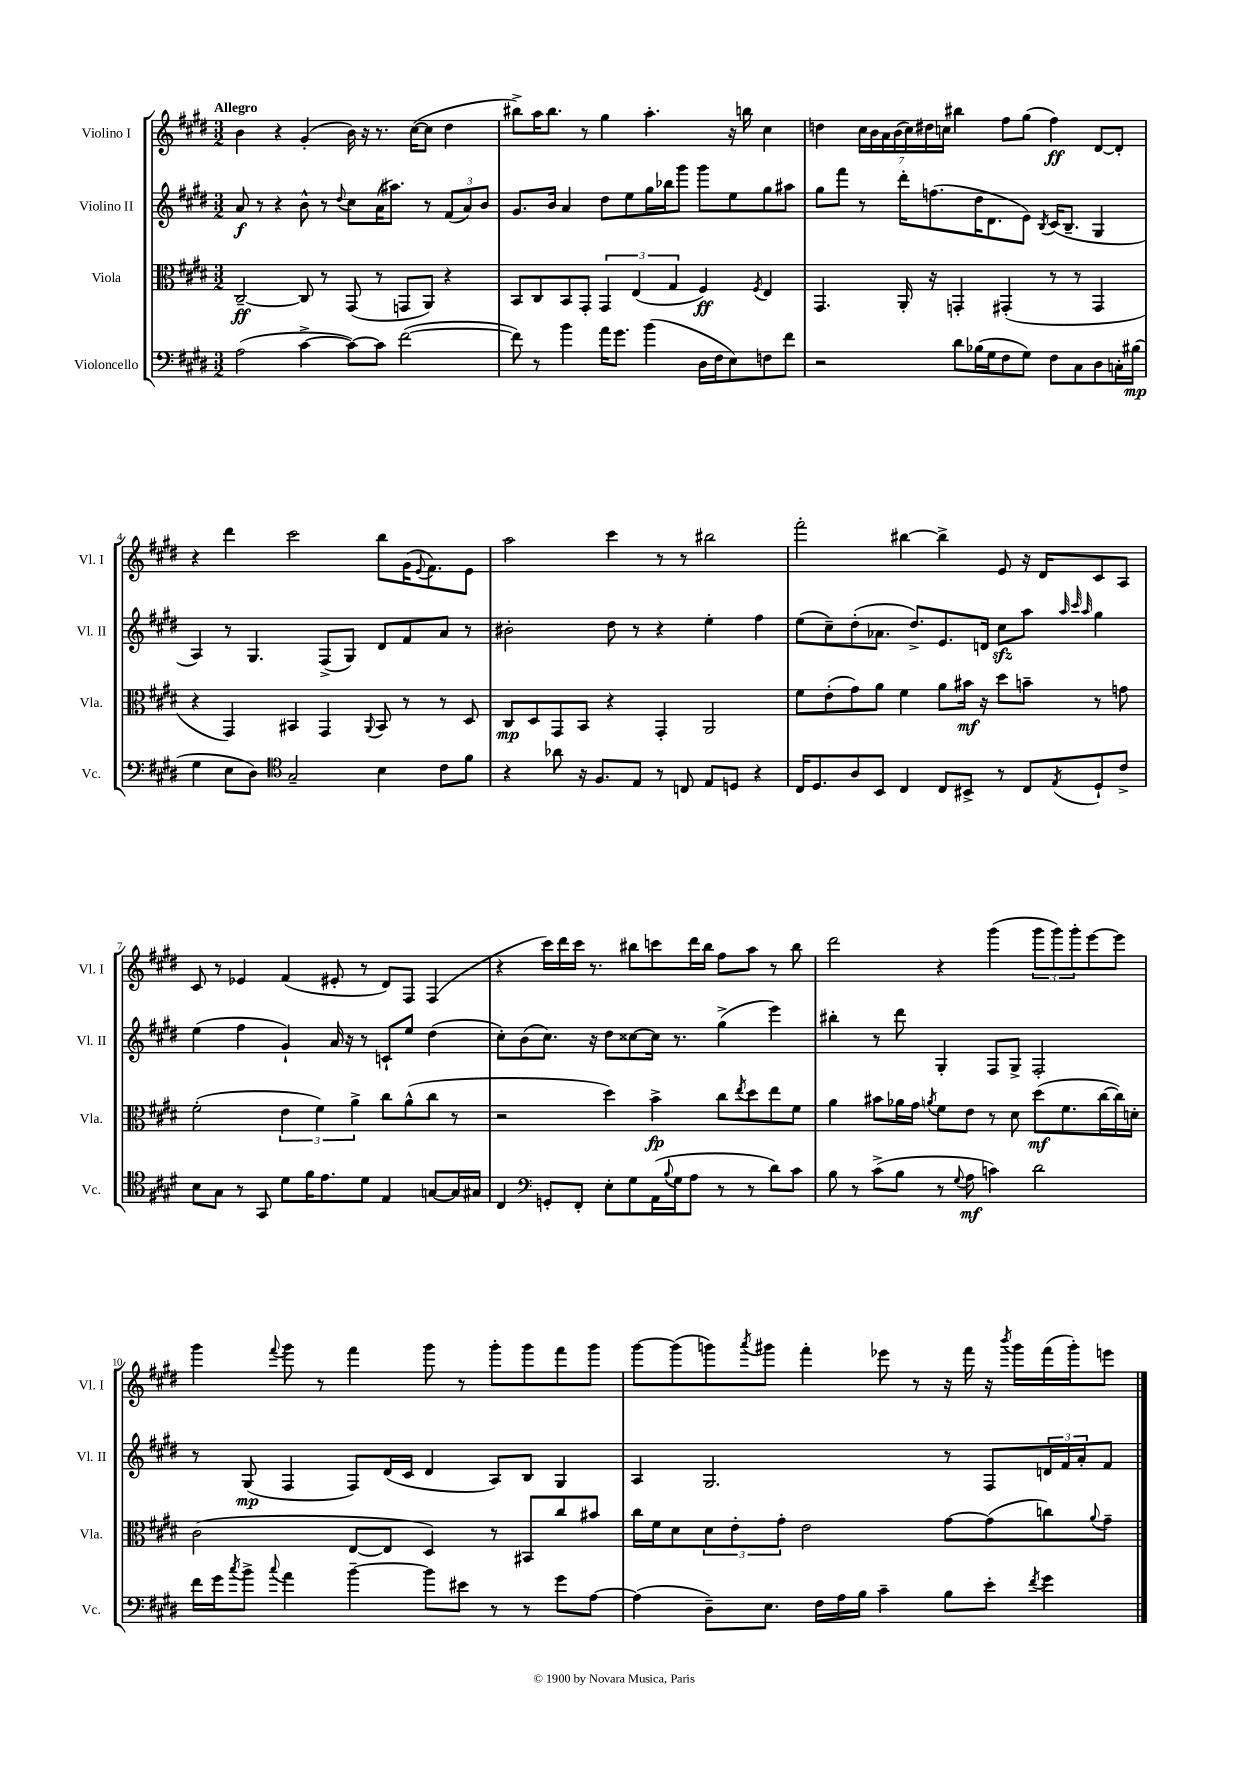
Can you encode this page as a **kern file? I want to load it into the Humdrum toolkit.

**kern	**kern	**kern	**kern
*staff4	*staff3	*staff2	*staff1
*clefF4	*clefC3	*clefG2	*clefG2
*k[f#c#g#d#]	*k[f#c#g#d#]	*k[f#c#g#d#]	*k[f#c#g#d#]
*M3/2	*M3/2	*M3/2	*M3/2
(2A	[2C#~	8a	4b
.	.	8r	.
.	.	4r	4r
[4c#^	8C#]	8b^^	(4g#'
.	8r	8r	.
.	.	8qqdd#	.
8c#_)	(8GG#	8cc#	16b)
.	.	.	16r
8c#]	8r	(16a	8.r
.	.	8.aa#)	.
([2f#	8GG	.	.
.	.	.	([16cc#
.	8AA)	8r	8cc#]
.	4r	(12f#	4dd#
.	.	12a)	.
.	.	12b	.
=	=	=	=
8f#])	8BB	8.g#	8bb#^)
8r	8C#	.	16aa
.	.	16b	8.bb#
4b	8BB	4a	.
.	8GG#'	.	8r
16a	6GG#	8dd#	4gg#
8.g#	.	.	.
.	.	8ee	.
.	(6E	.	.
(4b	.	16gg#	4.aa'
.	.	16bb-	.
.	6G#	.	.
.	.	8ggg#	.
16D#	4F#)	8ggg#	.
16F#	.	.	.
8E)	.	8ee	16r
.	.	.	16bb
.	8qF#	.	.
8F	4E	8gg#	4cc#
8f#	.	8aa#	.
=	=	=	=
2r	4.GG#	8gg#	4dd
.	.	8fff#	.
.	.	8r	28cc#
.	.	.	28b
.	.	.	28a
.	.	.	(28b
.	16AA'	16ddd#'	.
.	.	.	28cc#)
.	.	.	28dd#
.	16r	(8.ff	.
.	.	.	28cc
8d#	4GG'	.	4bb#
(16B-	.	16dd#	.
16G#	.	8.d#	.
8F#	(4GG#'	.	8ff#
8G#)	.	8e)	(8gg#
.	.	8qB	.
8F#	8r	(16c#	4ff#)
.	.	8.B~	.
8C#	8r	.	.
8D#	4GG#	4G#	[8d#
16C'	.	.	8d#']
(16B#	.	.	.
=	=	=	=
4G#	4r	4A)	4r
8E	4GG#)	8r	4ddd#
8D#)	.	4.G#	.
*clefC4	*	*	*
2G#~	4BB#	.	2ccc#
.	4GG#	(8F#^	.
.	.	8G#)	.
.	8qqAA	.	.
4B	8BB#	8d#	8bb
.	8r	8f#	(16g#
.	.	.	8qqe
.	.	.	8.f#)
8c#	8r	8a	.
8f#	8D#	8r	8e
=	=	=	=
4r	8C#	2b#'	2aa
.	8D#	.	.
8a-	8GG#	.	.
16r	8BB	.	.
8.F#	.	.	.
.	4r	8dd#	4ccc#
8E	.	8r	.
8r	4GG#'	4r	8r
8C	.	.	8r
8E	2AA	4ee'	2bb#
8D	.	.	.
4r	.	4ff#	.
=	=	=	=
16C#	8f#	(8ee	2fff#'
8.D#	.	.	.
.	(8e'	8cc#~)	.
8A	8g#)	(8dd#'	.
8BB	8a	8.a-	.
4C#	4f#	.	[4bb#
.	.	8.dd#^)	.
8C#	8a	8.e	4bb#^]
8BB#^	16b#	.	.
.	16r	16d	.
8r	8dd#	8cc#	8e
8C#	8b~	8aa	16r
.	.	.	16d#
.	.	32qqaa	.
.	.	32qqccc#	.
8qE	.	32qqaa	.
8D#`	8r	4gg#	8c#
8c#^	8g	.	8A
=	=	=	=
8B	(2f#'	(4ee	8c#
8G#	.	.	8r
8r	.	4ff#	4e-
8GG#	.	.	.
8d#	6e	4g#`)	(4f#
16f#	.	.	.
.	6f#)	.	.
8.e	.	.	.
.	.	16a	8e#'
.	.	16r	.
.	6a^	.	.
8d#	.	8r	8r
4E	8cc#	8c`	8d#)
.	(8a^^	8ee	8F#
[8G	8cc#	(4dd#	(4F#
16G]	8r	.	.
16G#	.	.	.
=	=	=	=
4C#	2r	8cc#')	4r
.	.	(8b	.
*clefF4	*	*	*
8GG'	.	8.cc#)	16ccc#)
.	.	.	16ddd#
8FF#'	.	.	16ccc#
.	.	16r	8.r
8E'	4dd#)	8dd#	.
8G#	.	[8cc##	8bb#
(16AA	4b^	16cc##]	8ccc
8qqB	.	.	.
16G#	.	8.r	.
8A	.	.	16ddd#
.	.	.	16bb#
8r	8cc#	(4gg#^	8ff#
.	8qee	.	.
8r	8dd#	.	8aa
8d#)	8ee	4eee)	8r
8c#	8f#	.	8bb#
=	=	=	=
8B	4a	4bb#'	2ddd#
8r	.	.	.
(8c#^	8b#	8r	.
8B	16a-	8ddd#	.
.	16g#	.	.
.	8qa	.	.
8r	8f#	4G#'	4r
8qqG#	.	.	.
8A	8e	.	.
4c)	8r	8F#	(4ggg#
.	8d#	8G#^	.
2d#	(8dd#	2F#'	12ggg#
.	.	.	12ggg#)
.	8.f#	.	.
.	.	.	12ggg#'
.	.	.	[8eee
.	[16cc#	.	.
.	16cc#])	.	8eee]
.	16d'	.	.
=	=	=	=
16f#	(2c#	8r	4ggg#
16g#	.	.	.
8qcc#	.	.	.
8b^	.	(8G#	.
8qqcc#	.	.	8qqfff#
4a	.	4F#	8ggg#
.	.	.	8r
[4b~	[8E	8F#)	4fff#
.	8E]	(16d#	.
.	.	16c#	.
8b]	4D#)	4d#	8ggg#
8e#	.	.	8r
8r	8r	8A)	8ggg#'
8r	8BB#	8B	8ggg#
8g#	8cc#	4G#	8fff#
[8A	8b#	.	8ggg#
=	=	=	=
(4A]	16cc#	4A	[8ggg#
.	16f#	.	.
.	8d#	.	(8ggg#]
8D#~)	12d#	2.G#	8ggg)
.	12e'	.	.
.	.	.	8qaaa
8.E	.	.	8ggg#
.	12g#'	.	.
.	2e	.	4fff#'
16F#	.	.	.
16A	.	.	.
16B	.	.	.
4c#~	.	.	8eee-
.	.	.	8r
8B	[8g#	8r	16r
.	.	.	16fff#
8e'	(8g#]	8F#	16r
.	.	.	8qbbb
.	.	.	16ggg#
8qf#	.	.	.
4g#	8cc)	24d	(16fff#
.	.	24f#	.
.	.	.	16ggg#')
.	.	24a'	.
.	8qqa	.	.
.	8g#~	8f#	8eee
==	==	==	==
*-	*-	*-	*-
